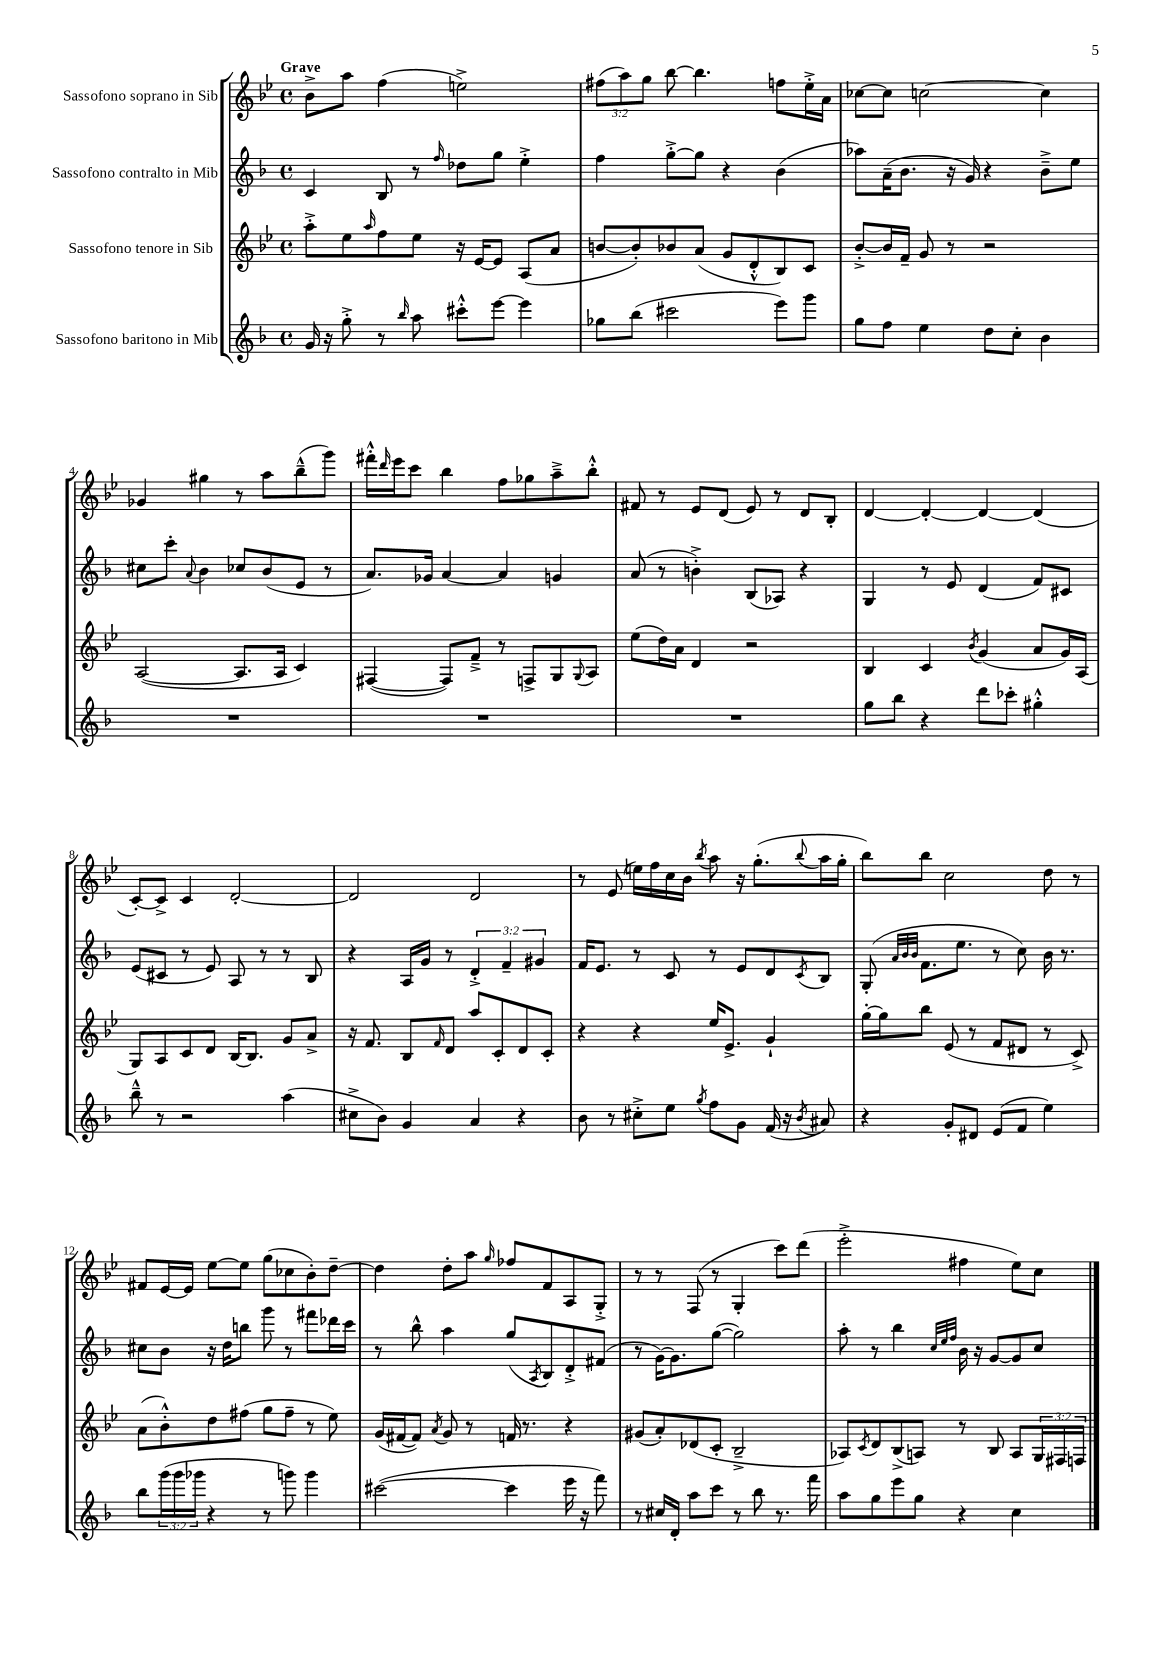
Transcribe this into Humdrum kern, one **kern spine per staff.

**kern	**kern	**kern	**kern
*part4	*part3	*part2	*part1
*staff4	*staff3	*staff2	*staff1
*I"Sassofono baritono in Mib	*I"Sassofono tenore in Sib	*I"Sassofono contralto in Mib	*I"Sassofono soprano in Sib
*clefG2	*clefG2	*clefG2	*clefG2
*k[b-]	*k[b-e-]	*k[b-]	*k[b-e-]
*M4/4	*M4/4	*M4/4	*M4/4
*met(c)	*met(c)	*met(c)	*met(c)
=1	=1	=1	=1
!	!	!	!LO:TX:a:B:t=Grave
16g/	8aa'^\L	4c/	8b-^\L
16r	.	.	.
8gg'^\	8ee-\	.	8aa\J
.	16qqaa/	.	.
8r	8ff\	8B-/	(4ff\
16qqbb-/	.	.	.
8aa\	8ee-\J	8r	.
.	.	16qqff/	.
8ccc#X'^^\L	16r	8dd-X\L	2een^\)
.	[16e-/KL	.	.
[8eee\J	8e-/J]	8gg\J	.
4eee\]	(8A/L	4ee'^\	.
.	8a/J	.	.
=2	=2	=2	=2
8gg-X\L	[8bn/L	4ff\	(12ff#X\L
.	.	.	12aa\)
(8bb-\J	8b'/])	.	.
.	.	.	12gg\J
2ccc#X\	8b-X/	[8gg'^\L	[8bb-\
.	(8a/J	8gg\J]	4.bb-\]
.	8g/L	4r	.
.	8d'^^/	.	.
8eee\L)	8B-/)	(4b-\	8ffn\L
8ggg\J	8c/J	.	16ee-'^\L
.	.	.	16a\JJ
=3	=3	=3	=3
8gg\L	[8b-'^/L	8aa-X\L)	[8cc-X\L
8ff\J	16b-/L]	(16a~\K	8cc-\J]
.	16f~/JJ	8.b-\J	.
4ee\	8g/	.	[2ccn\
.	8r	16r	.
.	.	16g/)	.
8dd\L	2r	4r	.
8cc'\J	.	.	.
4b-\	.	8b-~^\L	4cc\]
.	.	8ee\J	.
!!LO:LB:g=z
=4	=4	=4	=4
1r	([2A/	8cc#X\L	4g-X/
.	.	8ccc'\J	.
.	.	8qqa/	.
.	.	4b-\	4gg#X\
.	8.A/L]	8cc-X/L	8r
.	.	(8b-/	8aa\L
.	16A/Jk	.	.
.	4c/)	8e/J	(8bb-~^^\
.	.	8r	8ggg\J)
=5	=5	=5	=5
1r	([4F#X/	8.a/L)	16fff#X'^^\LL
.	.	.	16qqddd/
.	.	.	16eee-\J
.	.	.	8ccc\J
.	.	16g-X/Jk	.
.	8F#/L])	[4a/	4bb-\
.	8f~^/J	.	.
.	8r	4a/]	8ff\L
.	8Fn^/L	.	8gg-X\
.	8G/	4gn/	8aa~^\
.	8qqG/	.	.
.	8A/J	.	8bb-'^^\J
=6	=6	=6	=6
1r	(8ee-\L	(8a/	8f#X/
.	16dd\L)	8r	8r
.	16a\JJ	.	.
.	4d/	4bn'^\)	8e-/L
.	.	.	(8d/J
.	2r	(8B-/L	8e-/)
.	.	8A-X/J)	8r
.	.	4r	8d/L
.	.	.	8B-'/J
=7	=7	=7	=7
8gg\L	4B-/	4G/	[4d/
8bb-\J	.	.	.
4r	4c/	8r	4d'/_
.	.	8e/	.
.	8qb-/	.	.
8ddd\L	(4g/	(4d/	4d/_
8ccc-X'\J	.	.	.
4gg#X'^^\	8a/L	8f/L)	(4d/]
.	16g/L)	8c#X/J	.
.	(16A/JJ	.	.
!!LO:LB:g=z
=8	=8	=8	=8
8bb-~^^\	8G/L)	(8e/L	[8c'/L)
8r	8A/	8c#X/J	8c^/J]
2r	8c/	8r	4c/
.	8d/J	8e/)	.
.	[16B-/KL	8A/	[2d'/
.	8.B-/J]	.	.
.	.	8r	.
(4aa\	8g/L	8r	.
.	8a^/J	8B-/	.
=9	=9	=9	=9
8cc#X^\L	16r	4r	2d/]
.	8.f/	.	.
8b-\J)	.	.	.
4g/	8B-/L	16A/LL	.
.	.	16g/JJ	.
.	16qqf/	.	.
.	8d/J	8r	.
4a/	8aa/L	6d'^/	2d/
.	8c'/	.	.
.	.	6f~/	.
4r	8d/	.	.
.	.	6g#X/	.
.	8c'/J	.	.
=10	=10	=10	=10
8b-\	4r	16f/KL	8r
.	.	8.e/J	.
8r	.	.	(8e-/
8cc#X'^\L	4r	8r	16een\LL)
.	.	.	16ff\
8ee\J	.	8c/	16cc\
.	.	.	16b-\JJ
8qgg/	.	.	8qbb-/
8ff\L	16ee-/KL	8r	8aa\
.	8.e-^/J	.	.
8g\J	.	8e/L	16r
.	.	.	(8.gg'\L
(16f/	4g`/	8d/	.
16r	.	.	.
8qb-/	.	8qc/	8qqbb-/
8a#X/)	.	8B-/J	16aa\L
.	.	.	16gg'\JJ
=11	=11	=11	=11
4r	[16gg'\LL	(8G'/	8bb-\L)
.	16gg\J]	.	.
.	.	32qqa/LLL	.
.	.	32qqb-/	.
.	.	32qqb-/JJJ	.
.	8bb-\J	8.f\L	8bb-\J
8g'/L	(8e-/	.	2cc\
.	.	8.ee\J	.
8d#X/J	8r	.	.
(8e/L	8f/L	8r	.
8f/J	8d#X/J	8cc\)	.
4ee\)	8r	16b-\	8dd\
.	.	8.r	.
.	8c^/)	.	8r
!!LO:LB:g=z
=12	=12	=12	=12
8bb-\L	(8a\L	8cc#X\L	8f#X/L
(24ggg\L	8b-'^^\)	8b-\J	[16e-/L
24ggg\	.	.	.
.	.	.	16e-/JJ]
24ggg-X\JJ	.	.	.
4r	8dd\	16r	[8ee-\L
.	.	16dd\KL	.
.	(8ff#X\J	8bbn\J	8ee-\J]
8r	8gg\L	8ggg\	(8gg\L
8gggn\)	8ff#~\J	8r	8cc-X\
4ggg\	8r	8fff#X\L	8b-'\)
.	8ee-\)	16ddd-X\L	[8dd~\J
.	.	16ccc\JJ	.
=13	=13	=13	=13
([2ccc#X\	(16g/LL	8r	4dd\]
.	[16f#X/J	.	.
.	8f#/J])	8bb-^^\	.
.	8qa/	.	.
.	8g/	4aa\	8dd'\L
.	8r	.	8aa\J
.	.	.	16qqgg/
4ccc#\]	16fn/	(8gg/L	8ff-X/L
.	8.r	.	.
.	.	8qA/	.
.	.	8B-/)	8f/
16eee\	4r	8d'^/	8A/
16r	.	.	.
8fff\)	.	(8f#X/J	8G'^/J
=14	=14	=14	=14
8r	(8g#X/L	8r	8r
16cc#X/LL	8a'/)	[16g\KL)	8r
16d'/JJ	.	8.g\]	.
8aa\L	(8d-X/	.	(8F/
8ccc\J	8c'/J	([8gg\J	8r
8r	2B-~^/	2gg\])	4G'/
8bb-\	.	.	.
8.r	.	.	8ccc\L)
.	.	.	(8ddd\J
16fff\	.	.	.
=15	=15	=15	=15
8aa\L	8A-X/L)	8aa'\	2eee-'^\
.	8qc/	.	.
8gg\	8d/	8r	.
8eee\	(8B-^/	4bb-\	.
8gg\J	8An/J)	.	.
.	.	32qqcc/LLL	.
.	.	32qqee/	.
.	.	32qqff/JJJ	.
4r	8r	16b-\	4ff#X\
.	.	16r	.
.	8B-/	[8g/L	.
4cc\	8A/L	8g/]	8ee-\L)
.	24G/L	8cc/J	8cc\J
.	24F#X/	.	.
.	24Fn/JJ	.	.
==	==	==	==
*-	*-	*-	*-
